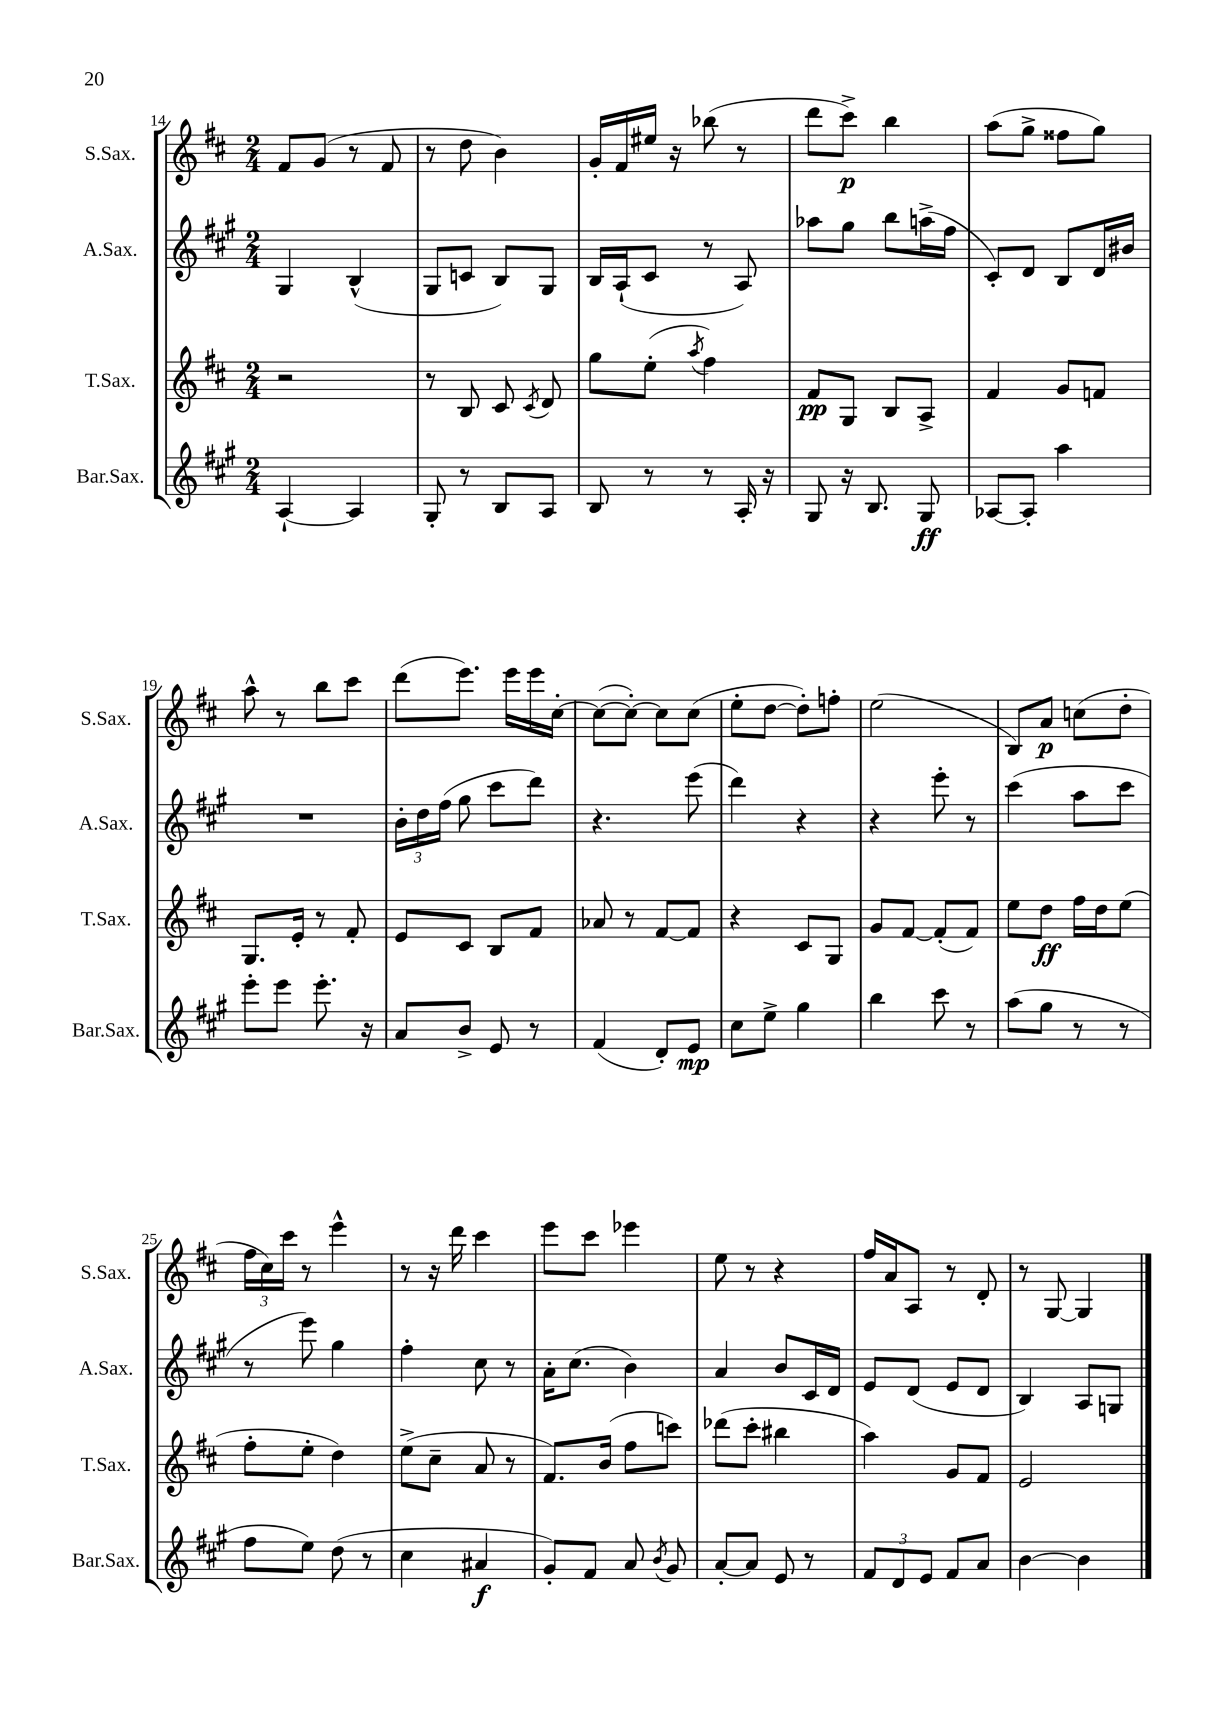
<<
\new StaffGroup <<
\new Staff = "s0" \with { instrumentName = "S.Sax." shortInstrumentName = "S.Sax." } {
    \clef treble \key d \major \numericTimeSignature \time 2/4
    \autoBeamOff fis'8[ g'8]( r8 fis'8 |
    r8 d''8 b'4) |
    g'16[-. fis'16 eis''16] r16 bes''8( r8 |
    d'''8[ cis'''8]->\p) b''4 |
    a''8[( g''8]-> fisis''8[ g''8]) |
    a''8-^ r8 b''8[ cis'''8] |
    d'''8[( e'''8.]) e'''16[ e'''16 cis''16]~-. |
    cis''8[~( cis''8]~-.) cis''8[ cis''8]( |
    e''8[-. d''8]~ d''8[-.) f''8]-. |
    e''2( |
    b8[) a'8]\p c''8[( d''8]-. |
    \tuplet 3/2 { fis''16[ cis''16) cis'''16] } r8 e'''4-^ |
    r8 r16 d'''16 cis'''4 |
    e'''8[ cis'''8] ees'''4 |
    e''8 r8 r4 |
    fis''16[ a'16 a8] r8 d'8-. |
    r8 g8~ g4 \bar "|." |
}
\new Staff = "s1" \with { instrumentName = "A.Sax." shortInstrumentName = "A.Sax." } {
    \clef treble \key a \major \numericTimeSignature \time 2/4
    \autoBeamOff gis4 b4-^( |
    gis8[ c'8] b8[) gis8] |
    b16[ a16-!( cis'8] r8 a8) |
    aes''8[ gis''8] b''8[ a''16->( fis''16] |
    cis'8[-.) d'8] b8[ d'16 bis'16] |
    R2 |
    \tuplet 3/2 { b'16[-. d''16 fis''16]( } gis''8 cis'''8[ d'''8]) |
    r4. e'''8( |
    d'''4) r4 |
    r4 e'''8-. r8 |
    cis'''4( a''8[ cis'''8] |
    r8 e'''8) gis''4 |
    fis''4-. cis''8 r8 |
    a'16[-. cis''8.]( b'4) |
    a'4 b'8[ cis'16 d'16] |
    e'8[ d'8]( e'8[ d'8] |
    b4) a8[ g8] \bar "|." |
}
\new Staff = "s2" \with { instrumentName = "T.Sax." shortInstrumentName = "T.Sax." } {
    \clef treble \key d \major \numericTimeSignature \time 2/4
    \autoBeamOff r2 |
    r8 b8 cis'8 \acciaccatura { cis'8 } d'8 |
    g''8[ e''8]-.( \acciaccatura { a''8 } fis''4) |
    fis'8[\pp g8] b8[ a8]-> |
    fis'4 g'8[ f'8] |
    g8.[ e'16]-. r8 fis'8-. |
    e'8[ cis'8] b8[ fis'8] |
    aes'8 r8 fis'8[~ fis'8] |
    r4 cis'8[ g8] |
    g'8[ fis'8]~ fis'8[-.( fis'8]) |
    e''8[ d''8]\ff fis''16[ d''16 e''8]( |
    fis''8[-. e''8]-. d''4) |
    e''8[->( cis''8]-- a'8 r8 |
    fis'8.[) b'16]( fis''8[ c'''8]) |
    des'''8[( cis'''8]-. bis''4 |
    a''4) g'8[ fis'8] |
    e'2 \bar "|." |
}
\new Staff = "s3" \with { instrumentName = "Bar.Sax." shortInstrumentName = "Bar.Sax." } {
    \clef treble \key a \major \numericTimeSignature \time 2/4
    \autoBeamOff a4~-! a4 |
    gis8-. r8 b8[ a8] |
    b8 r8 r8 a16-. r16 |
    gis8 r16 b8. gis8\ff |
    aes8[~ aes8]-. a''4 |
    e'''8[-. e'''8] e'''8.-. r16 |
    a'8[ b'8]-> e'8 r8 |
    fis'4( d'8[-.) e'8]\mp |
    cis''8[ e''8]-> gis''4 |
    b''4 cis'''8 r8 |
    a''8[( gis''8] r8 r8 |
    fis''8[ e''8]) d''8( r8 |
    cis''4 ais'4\f |
    gis'8[-.) fis'8] a'8 \acciaccatura { b'8 } gis'8 |
    a'8[~-. a'8] e'8 r8 |
    \tuplet 3/2 { fis'8[ d'8 e'8] } fis'8[ a'8] |
    b'4~ b'4 \bar "|." |
}
>>
>>
\layout { \context { \Score currentBarNumber = #14 } }
